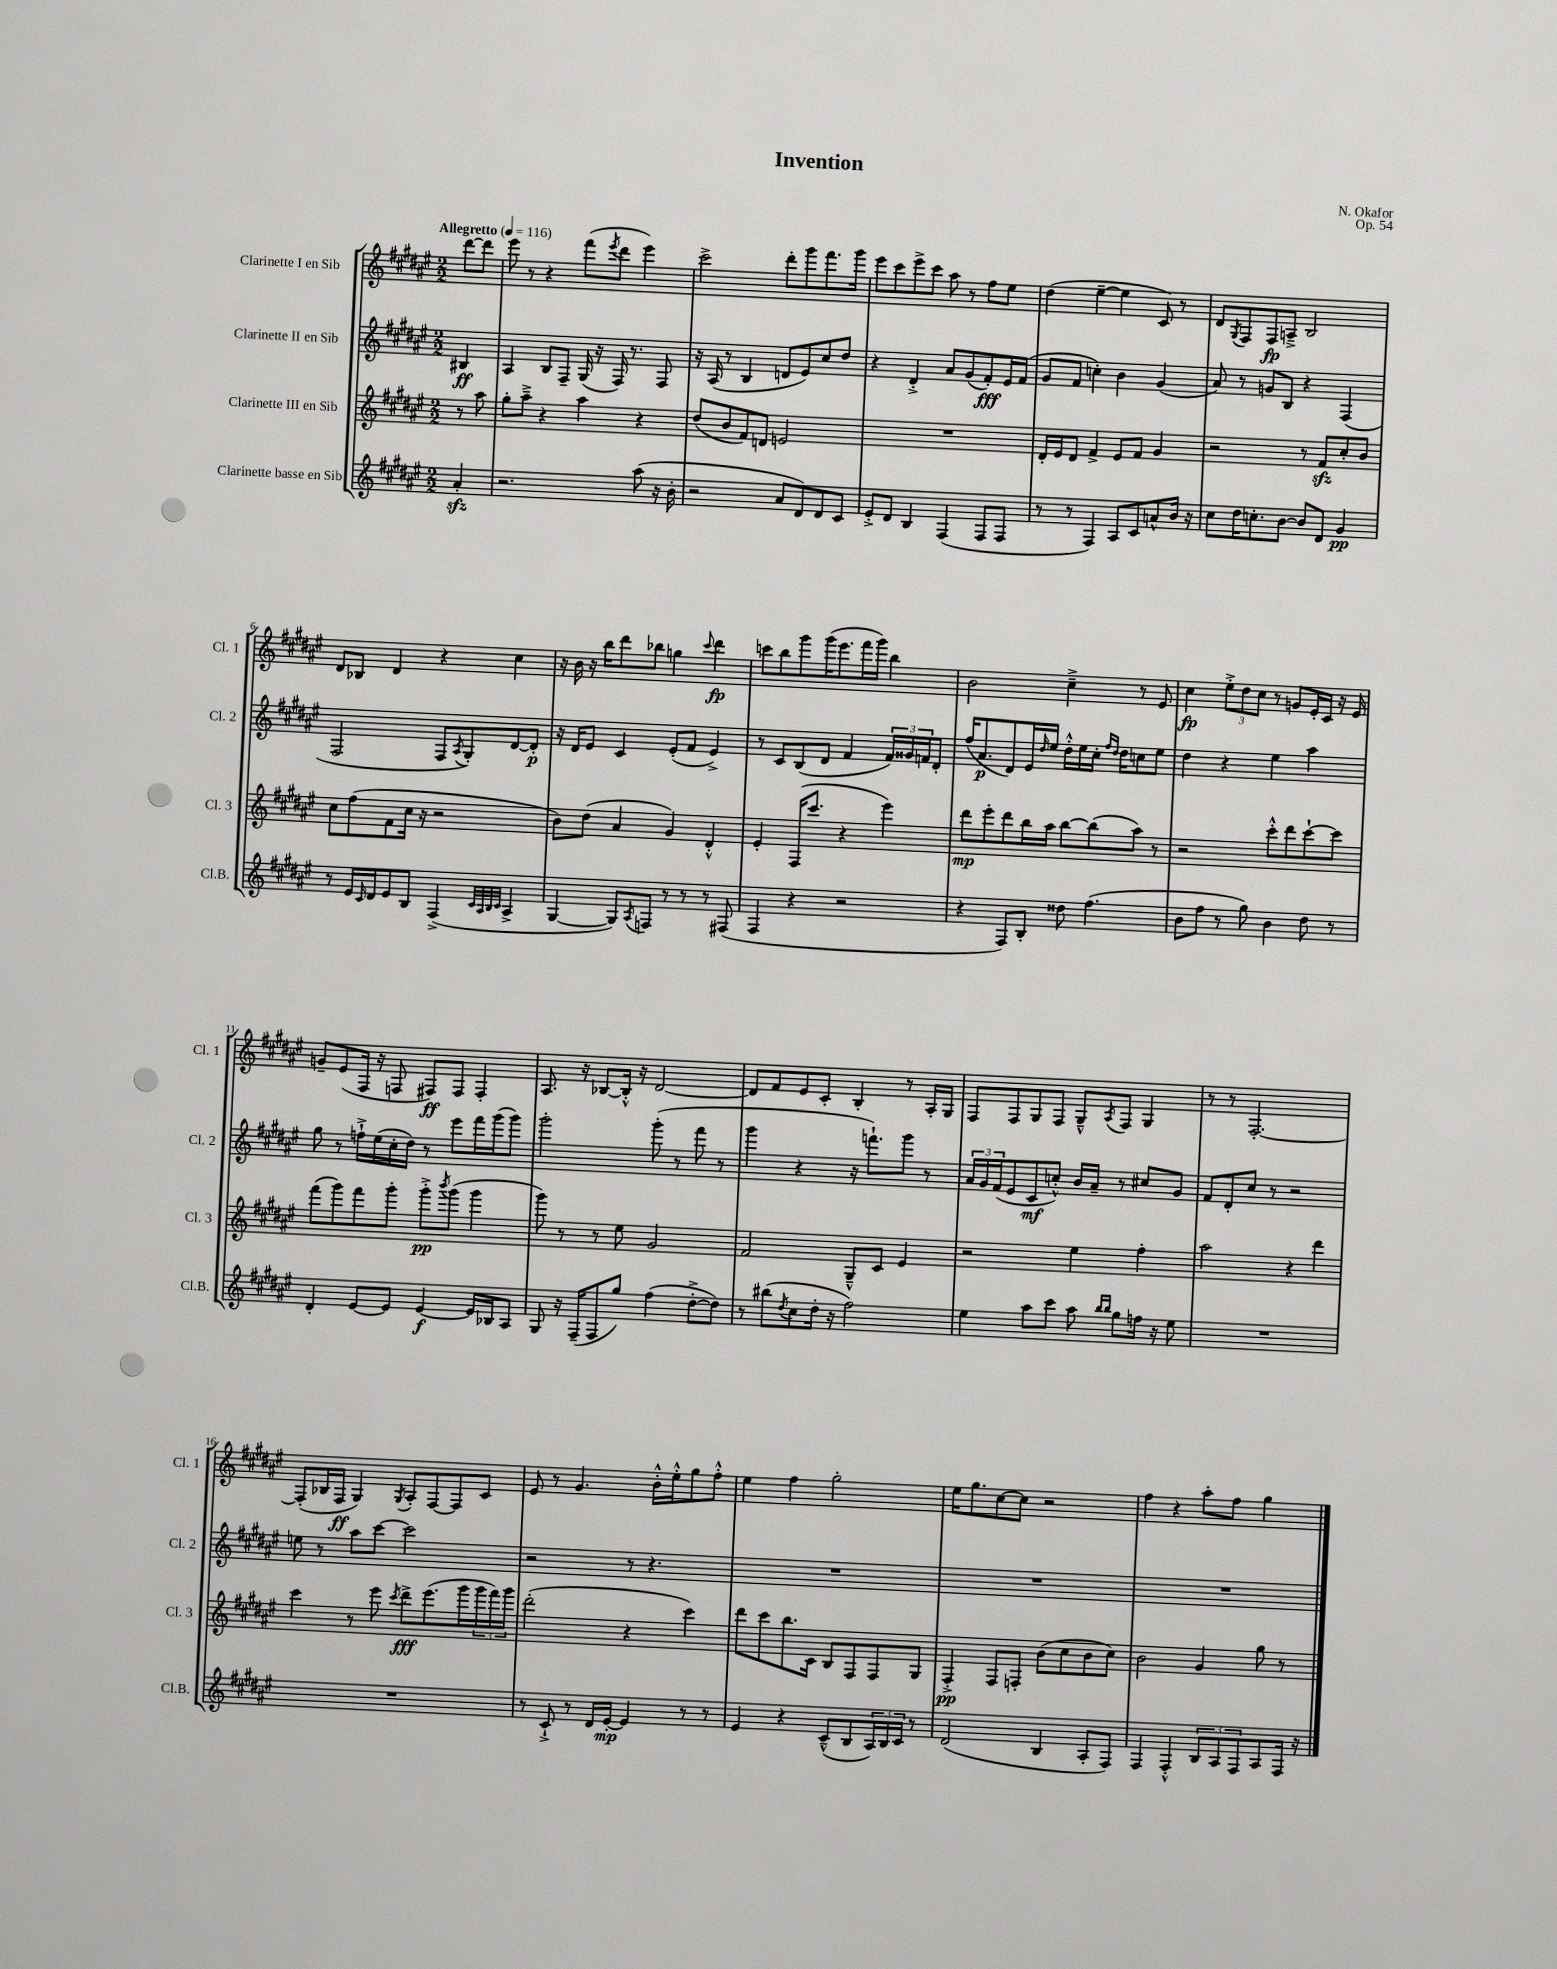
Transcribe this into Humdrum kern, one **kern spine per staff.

**kern	**kern	**kern	**kern
*staff4	*staff3	*staff2	*staff1
*clefG2	*clefG2	*clefG2	*clefG2
*k[f#c#g#d#a#e#]	*k[f#c#g#d#a#e#]	*k[f#c#g#d#a#e#]	*k[f#c#g#d#a#e#]
*M2/2	*M2/2	*M2/2	*M2/2
*MM116	*MM116	*MM116	*MM116
4a#'/	8r	4B#/	[8ddd#\L
.	8aa#\	.	8ddd#\]J
=	=	=	=
2.r	8gg#'\L	4A#/	8eee#\
.	8aa#~^\J	.	8r
.	4r	8B/L	4r
.	.	8F#~/J	.
.	4aa#\	(16G#/	(8fff#\L
.	.	16r	.
.	.	.	8qeee#/
.	.	16F#/)	8ddd#\J
.	.	8.r	.
(8aa#\	4r	.	4eee#\)
16r	.	8F#/	.
16b'\	.	.	.
=	=	=	=
2r	(8dd#/L	16r	2ccc#^\
.	.	(16A#/	.
.	8b/	8r	.
.	8f#/)	4B/	.
.	8d/J	.	.
8a#/L	2e/	8d/L	8ddd#'\L
8d#/)	.	8e#/)	8ggg#\
8d#/	.	8cc#/	8.fff#\
8c#/J	.	8dd#/J	.
.	.	.	16ggg#\Jk
=	=	=	=
8e#'^/L	1r	4r	8eee#\L
8d#/J	.	.	8ccc#\
4B/	.	4d#'^/	8eee#^\
.	.	.	8ccc#\J
(4F#/	.	8a#/L	8aa#\
.	.	(8g#/	8r
8F#/L	.	8f#'/)	8ff#\L
8F#/J	.	16e#/L	8ee#\J
.	.	(16f#/JJ	.
=	=	=	=
8r	16d#'/LL	8g#/L	(4dd#\
.	16e#/J	.	.
8r	8d#/J	8f#/J	.
4F#/)	4f#^/	4cc'\)	[4ee#~\
8A#/L	8e#/L	4b\	4ee#\]
8c#/	8f#/J	.	.
8a^^/	4g#/	(4g#/	8c#/)
16b/Jk	.	.	8r
16r	.	.	.
=	=	=	=
8cc#\L	2r	8a#/)	8d#/L
.	.	.	8qG#/
16dd#\K	.	8r	8F#/
8.cc'\	.	.	.
.	.	8g/L	8F#/
[8b\J	.	8B/J	8A~^/J
8b/]L	8r	4r	2B/
8d#/J	8f#/L	.	.
4g#/	8cc#'/	(4F#/	.
.	8b/J	.	.
=	=	=	=
8r	8cc#\L	2F#/	8d#/L
16e#/LL	(8ff#\	.	8B-/J
16qqc#/	.	.	.
16d#/J	.	.	.
8e#/	8f#\	.	4d#/
8B/J	16cc#\Jk	.	.
.	16r	.	.
(4F#^/	2r	8F#/L	4r
.	.	8qA#/	.
.	.	8G#'/)	.
32qqc#/LLL	.	.	.
32qqA#/	.	.	.
32qqB/	.	.	.
32qqc#/JJJ	.	.	.
4A#^/	.	[8d#/	4cc#\
.	.	8d#'/]J	.
=	=	=	=
[4G#/	8b\L)	16r	16r
.	.	16d#/LK	16b\
.	(8dd#\J	8e#/J	16r
.	.	.	16bb\LK
8G#/]L)	4a#/	4c#/	8ddd#\
8qA#/	.	.	.
8F/J	.	.	8bb-\J
8r	4g#/)	(8e#'/L	4gg\
8r	.	8f#/J	.
.	.	.	8qqccc#/
8r	4d#'^^/	4e#^/)	4ddd#\
(8F#/	.	.	.
=	=	=	=
4F#/	4e#'/	8r	8ccc\L
.	.	8c#/L	8bb\
4r	(16F#/LK	(8B/	8ggg#\
.	8.ccc#/J	.	.
.	.	8d#/J	(16ggg#\K
.	.	.	8.eee#\
2r	4r	4f#/	.
.	.	.	16fff#\L
.	.	.	16ggg#\JJ)
.	4eee#\)	24f#/LL)	4bb\
.	.	24g##/	.
.	.	24f/J	.
.	.	8d#'/J	.
=	=	=	=
4r	8ddd#\L	(16ff#/LK	2b\
.	.	8.a#/	.
.	8eee#'\	.	.
8F#/L)	8ddd#\	8d#/)	.
8B'/J	16bb\L	16e#/L	.
.	.	16qqdd#/	.
.	16aa#\JJ	16ee#/JJ	.
8dd##\	[8bb\L	16dd#'^^\LL	4cc#~^\
.	.	16ee#\	.
(4.ff#\	(8bb\]	16cc#'\JJ	.
.	.	16qqff#/LL	.
.	.	16qqdd#/JJ	.
.	.	16dd#\LK	.
.	8aa#\J)	8cc\	8r
.	8r	8ee#\J	8e#/
=	=	=	=
8b\L	2r	4dd#\	4cc#\
8ff#\J	.	.	.
8r	.	4r	12ee#'^\L
.	.	.	12dd#\
8gg#\)	.	.	.
.	.	.	12cc#\J
4b\	8ccc#'^^\L	4ee#\	8r
.	8ddd#\	.	8g/L
8dd#\	[8ccc#`\	4aa#\	16e#'/L
.	.	.	16c#/JJ
8r	8ccc#\]J	.	16r
.	.	.	16e#/
=	=	=	=
4d#'/	(8fff#\L	8gg#\	8g~/L
.	8ggg#\)	8r	(8e#/
[8e#/L	8fff#\	16ff`^\LL	16F#/Jk
.	.	(16ee#\	16r
8e#/]J	8ggg#'\J	16cc#'\	8F/
.	.	16dd#\JJ)	.
[4e#/	8ggg#'^\L	8r	8F#/L)
.	8qbbb/	.	.
.	(8ggg#\J	8eee#\L	8F#/J
16e#/]LL	4ggg#\	16fff#\L	4F#'/
16B-/J	.	(16ggg#\J	.
8A#/J	.	8ggg#\J)	.
=	=	=	=
8G#/	8ggg#\)	2ggg#'\	8.A#/
16r	8r	.	.
(16F#~/LK	.	.	16r
8F#/	8r	.	[8B-/L
8gg#/J)	8ee#\	.	16B-'^^/]Jk
.	.	.	16r
(4ff#\	2g#/	(8ggg#'\	[2d#/
.	.	8r	.
[8dd#'^\L	.	8fff#\	.
8dd#\]J)	.	8r	.
=	=	=	=
8r	2f#/	4ggg#\	8d#/]L
(8bb#\L	.	.	8f#/
8qdd#/	.	.	.
8cc#\	.	4r	8e#/
16dd#'\Jk	.	.	8c#'/J
16r	.	.	.
2ff#\)	8G#~^^/L	16r	4B'/
.	.	8.fff`\L)	.
.	8c#/J	.	.
.	4e#/	8ggg#\J	8r
.	.	8r	16A#'/LL
.	.	.	16G#/JJ
=	=	=	=
4ee#\	2r	24a#/LL	8F#/L
.	.	24g#/	.
.	.	(24f#/J	.
.	.	8e#/	8F#/
8aa#\L	.	8c#/	8G#/
8ccc#\J	.	8cc'^^/J)	8F#/J
8aa#\	4ee#\	16b/LL	8G#~^^/L
.	.	16a#~/JJ	.
16qqbb/LL	.	.	.
16qqbb/JJ	.	.	8qA#/
8gg#\L	.	8r	8F#/J
16ff\Jk	4ff#'\	8cc#/L	4G#/
16r	.	.	.
8ee#\	.	8g#/J	.
=	=	=	=
1r	2aa#\	8f#/L	8r
.	.	8d#'/	8r
.	.	8cc#/J	[2.F#'/
.	.	8r	.
.	4r	2r	.
.	4ddd#\	.	.
=	=	=	=
1r	4ccc#\	8ee\	(8F#'/]L
.	.	8r	16B-/L
.	.	.	16F#/JJ
.	8r	8aa#\L	4G#/)
.	8eee#\	[8ccc#\J	.
.	8qccc#/	.	8qG#/
.	8ddd#^\L	2ccc#\]	8A#'/L
.	(8.eee#\	.	[8F#/
.	.	.	8F#/]
.	16ggg#\L	.	.
.	24ggg#\	.	8c#/J
.	24fff#\)	.	.
.	24ggg#\JJ	.	.
=	=	=	=
8r	(2ddd#'\	2r	8e#/
8c#`^/	.	.	8r
8r	.	.	4.g#/
16d#/LL	.	.	.
[16e#'/JJ	.	.	.
4e#/]	4r	8r	.
.	.	4.r	16b'^^\LL
.	.	.	16ee#'^^\J
8r	4ccc#\)	.	8gg#\
8r	.	.	8ff#'^^\J
=	=	=	=
4e#/	8ddd#\L	1r	4ee#\
.	8ccc#\	.	.
4r	8.bb\	.	4ff#\
.	16c#\Jk	.	.
(8c#~^^/L	8B/L	.	2gg#'\
8B/	8F#/	.	.
24A#/L)	8F#/	.	.
24B/	.	.	.
24c#/JJ	.	.	.
8r	8G#/J	.	.
=	=	=	=
(2d#/	4F#'^/	1r	16ee#\LK
.	.	.	8.gg#\
.	8F#/L	.	[8cc#\
.	8F'/J	.	8cc#\]J
4B/	(8b\L	.	2r
.	8cc#\	.	.
8A#'/L	8b\	.	.
8F#/J)	8cc#\J)	.	.
=	=	=	=
4F#/	2b\	1r	4ff#\
4F#'^^/	.	.	4r
12B/L	4g#/	.	8aa#'\L
12A#/	.	.	.
.	.	.	8ff#\J
12F#/	.	.	.
8A#/	8gg#\	.	4gg#\
16F#/Jk	8r	.	.
16r	.	.	.
==	==	==	==
*-	*-	*-	*-
